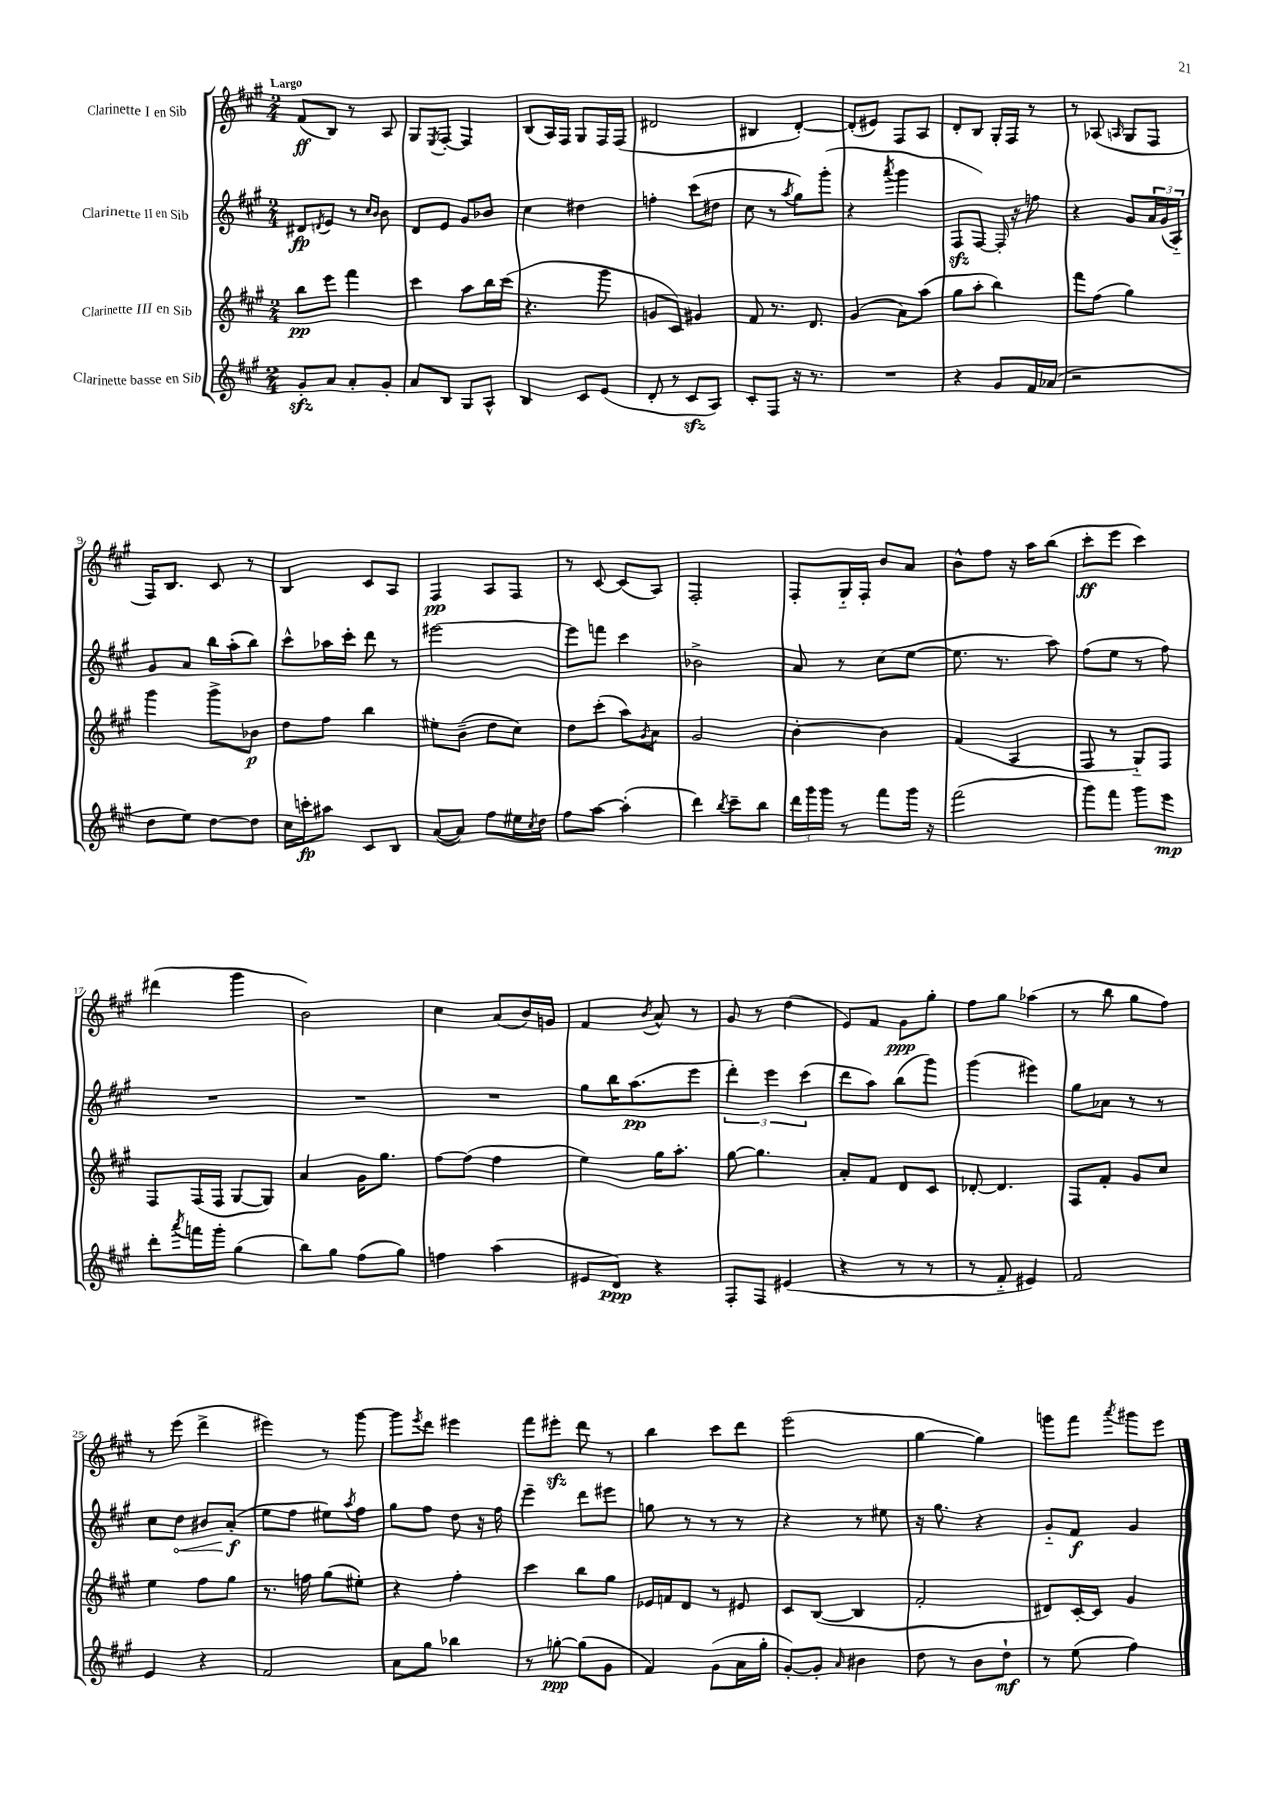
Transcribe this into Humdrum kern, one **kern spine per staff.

**kern	**kern	**kern	**kern
*staff4	*staff3	*staff2	*staff1
*clefG2	*clefG2	*clefG2	*clefG2
*k[f#c#g#]	*k[f#c#g#]	*k[f#c#g#]	*k[f#c#g#]
*M2/4	*M2/4	*M2/4	*M2/4
8g#'	8bb	8d#	(8f#
.	.	8qd	.
8a	8eee	8e	8B)
8a'	4fff#	8r	8r
.	.	16qqcc#	.
.	.	16qqb	.
8g#'	.	8b	8A
=	=	=	=
8a	4ccc#	8d	8G#
.	.	.	8qE
8B	.	8e	[8F#'
8G#	8aa	8g#	4F#]
8A^^	16bb	8b-	.
.	(16ccc#	.	.
=	=	=	=
4B	4.r	4cc#	(8B
.	.	.	16A)
.	.	.	16F#
8c#	.	4dd#	8G#
(8e	8ggg#	.	16F#
.	.	.	(16F#
=	=	=	=
8d'	8g	4ff'	2d#
8r	8c#)	.	.
8c#	4g#	(8ccc#	.
8A)	.	8dd#	.
=	=	=	=
8c#'	8f#	8cc#	4B#
8F#	8.r	8r	.
.	.	8qaa	.
16r	.	8gg#)	[4d')
8.r	8.d	.	.
.	.	(8ggg#'	.
=	=	=	=
2r	(4g#	4r	(8d']
.	.	.	8e#)
.	.	8qaaa	.
.	8a)	4ggg#	8F#
.	(8aa	.	8A
=	=	=	=
4r	8gg#	8F#	8d'
.	8aa'	[8F#)	8B
8g#	4bb)	16F#']	16G#'
.	.	16r	16F#
16f#	.	8ff	8r
(16a-	.	.	.
=	=	=	=
2r	8fff#	4r	8r
.	(8ff#	.	(8A-
.	.	.	16qqA
.	4gg#)	8g#	8G#
.	.	24a	8F#
.	.	(24g#	.
.	.	24A'~)	.
=	=	=	=
8dd	4ggg#	8g#	16F#)
.	.	.	8.B
8ee)	.	8a	.
[8dd	8ggg#^	16bb	8c#
.	.	(16aa'	.
8dd]	8b-	8bb)	8r
=	=	=	=
16cc#	8dd	8ccc#^^	4B
16ccc'	.	.	.
8aa#	8ff#	16aa-	.
.	.	16ccc#'	.
8c#	4bb	8ddd	8c#
8B	.	8r	8A
=	=	=	=
([8a	8ee#'	[2eee#	4F#
8a])	(8b~	.	.
8ff#	8dd	.	8A
16ee#	8cc#)	.	8F#
8qcc#	.	.	.
16dd	.	.	.
=	=	=	=
8ff#	8dd	8eee#]	8r
[8aa	(8ccc#'	8fff	[8c#
(4aa']	8aa)	4ccc#	(8c#]
.	8qg#	.	.
.	8a	.	8A)
=	=	=	=
4ddd)	2g#	2b-^	2F#'
8qbb	.	.	.
8ccc#~	.	.	.
8bb	.	.	.
=	=	=	=
24ddd	[4b'	8a	8F#'
24ggg#	.	.	.
24ggg#	.	.	.
8r	.	8r	16G#'~
.	.	.	16F#'
8fff#	4b]	(8cc#	8b
16ggg#	.	[8ee	8a
16r	.	.	.
=	=	=	=
(2fff#	(4f#	8.ee]	8b^^
.	.	.	8ff#
.	.	8.r	.
.	4A	.	16r
.	.	.	16aa
.	.	8aa)	(8bb
=	=	=	=
8ggg#)	8F#	(8ff#	8ccc#'
8fff#	8r	8ee	8eee
8ggg#	8G#'~)	8r	4ccc#)
8eee	8F#	8ff#)	.
=	=	=	=
8ddd'	8F#	2r	(4ddd#
8qaaa	.	.	.
16fff	(16F#	.	.
16ggg#'	16F#	.	.
(4gg#	[8G#	.	4ggg#
.	8G#])	.	.
=	=	=	=
8bb)	4a	2r	2b)
8gg#	.	.	.
(8ff#	16g#	.	.
.	8.gg#	.	.
8gg#)	.	.	.
=	=	=	=
4ff	[8ff#	2r	4cc#
.	(8ff#]	.	.
(4aa	4ff#	.	(8a
.	.	.	16b)
.	.	.	16g
=	=	=	=
8e#	4ee)	8gg#	4f#
8d)	.	16bb	.
.	.	(8.aa	.
.	.	.	8qb
4r	16gg#	.	8a^^
.	8.aa'	.	.
.	.	8eee	8r
=	=	=	=
8F#'	[8gg#	6ddd')	8g#
8F#	4.gg#]	.	8r
.	.	6eee	.
(4e#	.	.	(4dd
.	.	(6ccc#	.
=	=	=	=
4r	8a'	8ddd	8e)
.	8f#	8aa)	8f#
8r	8d	(8bb	8g#
8r	8c#	8ggg#)	8gg#'
=	=	=	=
8r	[8d-'	(4ggg#	8ff#
8f#'~	4.d-]	.	8gg#
4e#)	.	4eee#)	(4aa-
=	=	=	=
2f#	8F#	8gg#	8r
.	8f#'	8a-	8bb
.	8g#	8r	8gg#
.	8cc#	8r	8ff#)
=	=	=	=
4e	4ee	8cc#	8r
.	.	8dd	(8eee
4r	8ff#	8b#	4ddd^
.	8gg#	(8a'	.
=	=	=	=
2f#	8.r	8ee	4eee#)
.	.	8ff#	.
.	16ff	.	.
.	(8gg#	8ee#)	8r
.	.	8qaa	.
.	8ee#')	8ff#	[8ggg#
=	=	=	=
8a	4r	8gg#	8ggg#]
.	.	.	8qeee
8gg#	.	8ff#	8ddd
4bb-	4ff#'	8dd	4eee#
.	.	16r	.
.	.	16ff#	.
=	=	=	=
8r	4ccc#	4eee~	8fff#
[8gg'	.	.	8eee#'
(8gg]	8bb	8ddd	8ddd
8g#	8gg#	8eee#	8r
=	=	=	=
4f#)	16e-	8gg	4bb
.	16f	.	.
.	8d	8r	.
(8g#	8r	8r	8ccc#
16a	8e#	8r	8ddd
16gg#'	.	.	.
=	=	=	=
[8g#')	8c#	4r	(2eee
8g#']	([8B	.	.
16qqa	.	.	.
4b#	4B]	8r	.
.	.	8ee#	.
=	=	=	=
8dd	2f#'	16r	[4gg#
.	.	8.gg#	.
8r	.	.	.
8b	.	4r	4gg#])
8dd`	.	.	.
=	=	=	=
8r	8d#)	8g#'~	8ggg
(8ee	[16c#'	8f#	8fff#
.	16c#]	.	.
.	.	.	8qaaa
4ff#)	4g#	4g#	8ggg#
.	.	.	8eee
==	==	==	==
*-	*-	*-	*-
